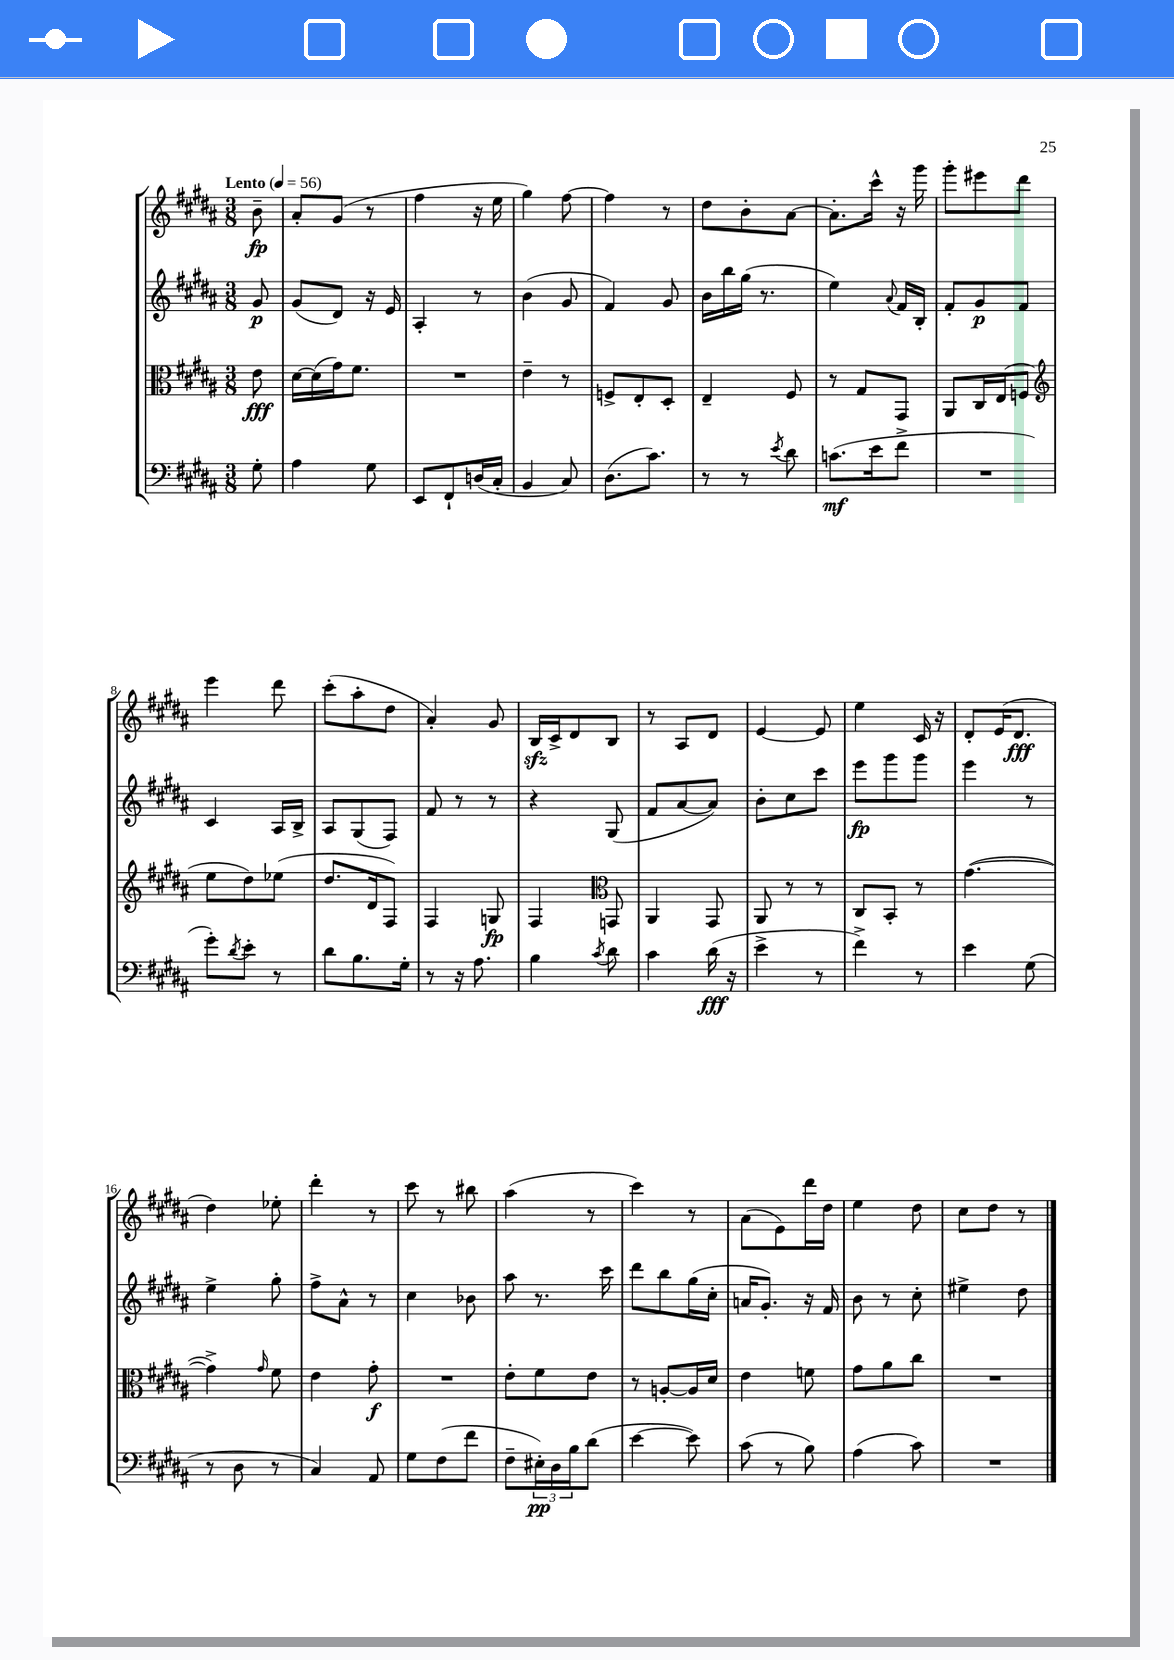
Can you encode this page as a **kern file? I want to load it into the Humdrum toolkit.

**kern	**dynam	**kern	**dynam	**kern	**dynam	**kern	**dynam
*part4	*part4	*part3	*part3	*part2	*part2	*part1	*part1
*staff4	*staff4	*staff3	*staff3	*staff2	*staff2	*staff1	*staff1
*clefF4	*	*clefC3	*	*clefG2	*	*clefG2	*
*k[f#c#g#d#a#]	*	*k[f#c#g#d#a#]	*	*k[f#c#g#d#a#]	*	*k[f#c#g#d#a#]	*
*M3/8	*	*M3/8	*	*M3/8	*	*M3/8	*
*MM56	*	*MM56	*	*MM56	*	*MM56	*
=	=	=	=	=	=	=	=
!	!	!	!	!	!	!LO:TX:a:B:t=Lento	!
8G#'\	.	8e\	fff	8g#/	p	8b~\	fp
=1	=1	=1	=1	=1	=1	=1	=1
4A#\	.	[16d#\LL	.	(8g#/L	.	8a#'/L	.
.	.	(16d#\]	.	.	.	.	.
.	.	16g#\J)	.	8d#/J)	.	(8g#/J	.
.	.	8.f#\J	.	.	.	.	.
8G#\	.	.	.	16r	.	8r	.
.	.	.	.	16e/	.	.	.
=2	=2	=2	=2	=2	=2	=2	=2
8EE/L	.	4.r	.	4A#'/	.	4ff#\	.
8FF#`/	.	.	.	.	.	.	.
(16Dn/L	.	.	.	8r	.	16r	.
16C#'/JJ	.	.	.	.	.	16ee\	.
=3	=3	=3	=3	=3	=3	=3	=3
4BB/	.	4e~\	.	(4b\	.	4gg#\)	.
8C#/)	.	8r	.	8g#/	.	[8ff#\	.
=4	=4	=4	=4	=4	=4	=4	=4
(8.D#\L	.	8Fn^/L	.	4f#/)	.	4ff#\]	.
.	.	8E'/	.	.	.	.	.
8.c#\J)	.	.	.	.	.	.	.
.	.	8D#'/J	.	8g#/	.	8r	.
=5	=5	=5	=5	=5	=5	=5	=5
8r	.	4E~/	.	16b\LL	.	8dd#\L	.
.	.	.	.	16bb\	.	.	.
8r	.	.	.	(16gg#\JJ	.	8b'\	.
.	.	.	.	8.r	.	.	.
8qe/	.	.	.	.	.	.	.
8d#\	.	8F#/	.	.	.	[8a#\J	.
=6	=6	=6	=6	=6	=6	=6	=6
(8.cn\L	mf	8r	.	4ee\)	.	8.a#'\L]	.
.	.	8G#/L	.	.	.	.	.
16e\k	.	.	.	.	.	16ccc#^^\Jk	.
.	.	.	.	8qqa#/	.	.	.
8f#^\J	.	8GG#/J	.	16f#/LL	.	16r	.
.	.	.	.	16B'/JJ	.	16ggg#\	.
=7	=7	=7	=7	=7	=7	=7	=7
4.r	.	8AA#/L	.	8f#'/L	.	8ggg#'\L	.
.	.	16C#/L	.	8g#/	p	8eee#X\	.
.	.	(16E/J	.	.	.	.	.
.	.	8Fn/J	.	8f#/J	.	8ddd#\J	.
!!LO:LB:g=z
=8	=8	=8	=8	=8	=8	=8	=8
*	*	*clefG2	*	*	*	*	*
8g#'\L)	.	8ee\L	.	4c#/	.	4eee\	.
8qd#/	.	.	.	.	.	.	.
8e'\J	.	8dd#\)	.	.	.	.	.
8r	.	(8ee-X\J	.	16A#/LL	.	8ddd#\	.
.	.	.	.	16B^/JJ	.	.	.
=9	=9	=9	=9	=9	=9	=9	=9
8d#\L	.	8.dd#/L	.	8A#/L	.	(8ccc#'\L	.
8.B\	.	.	.	(8G#/	.	8aa#'\	.
.	.	16d#/k	.	.	.	.	.
.	.	8F#/J)	.	8F#/J)	.	8dd#\J	.
16G#'\Jk	.	.	.	.	.	.	.
=10	=10	=10	=10	=10	=10	=10	=10
8r	.	4F#/	.	8f#/	.	4a#'/)	.
16r	.	.	.	8r	.	.	.
8.A#\	.	.	.	.	.	.	.
.	.	8Gn/	fp	8r	.	8g#/	.
=11	=11	=11	=11	=11	=11	=11	=11
4B\	.	4F#/	.	4r	.	16Bzz/LL	.
.	.	.	.	.	.	16c#^/J	.
.	.	.	.	.	.	8d#/	.
8qc#/	.	.	.	.	.	.	.
*	*	*clefC3	*	*	*	*	*
8d#\	.	8GGn/	.	(8G#/	.	8B/J	.
=12	=12	=12	=12	=12	=12	=12	=12
4c#\	.	4AA#/	.	8f#/L	.	8r	.
.	.	.	.	[8a#/	.	8A#/L	.
(16d#\	fff	8GG#/	.	8a#/J])	.	8d#/J	.
16r	.	.	.	.	.	.	.
=13	=13	=13	=13	=13	=13	=13	=13
4e^\	.	8AA#/	.	8b'\L	.	[4e/	.
.	.	8r	.	8cc#\	.	.	.
8r	.	8r	.	8ccc#\J	.	8e/]	.
=14	=14	=14	=14	=14	=14	=14	=14
4f#^\)	.	8C#/L	.	8eee\L	fp	4ee\	.
.	.	8BB'/J	.	8ggg#\	.	.	.
8r	.	8r	.	8ggg#\J	.	16c#/	.
.	.	.	.	.	.	16r	.
=15	=15	=15	=15	=15	=15	=15	=15
4e\	.	([4.g#\	.	4eee\	.	8d#'/L	.
.	.	.	.	.	.	(16e/K	.
.	.	.	.	.	.	8.d#/J	fff
(8G#\	.	.	.	8r	.	.	.
!!LO:LB:g=z
=16	=16	=16	=16	=16	=16	=16	=16
8r	.	4g#^\])	.	4ee^\	.	4dd#\)	.
8D#\	.	.	.	.	.	.	.
.	.	16qqg#/	.	.	.	.	.
8r	.	8f#\	.	8gg#'\	.	8ee-X'\	.
=17	=17	=17	=17	=17	=17	=17	=17
4C#/)	.	4e\	.	8ff#^\L	.	4ddd#'\	.
.	.	.	.	8a#^^\J	.	.	.
8AA#/	.	8g#'\	f	8r	.	8r	.
=18	=18	=18	=18	=18	=18	=18	=18
8G#\L	.	4.r	.	4cc#\	.	8ccc#\	.
(8F#\	.	.	.	.	.	8r	.
8f#\J	.	.	.	8b-X\	.	8bb#X\	.
=19	=19	=19	=19	=19	=19	=19	=19
8F#~\L	.	8e'\L	.	8aa#\	.	(4aa#\	.
24E#X'\L)	pp	8f#\	.	8.r	.	.	.
24D#\	.	.	.	.	.	.	.
24B\J	.	.	.	.	.	.	.
(8d#\J	.	8e\J	.	.	.	8r	.
.	.	.	.	16ccc#\	.	.	.
=20	=20	=20	=20	=20	=20	=20	=20
[4e\	.	8r	.	8ddd#\L	.	4ccc#\)	.
.	.	[8An'/L	.	8bb\	.	.	.
8e\])	.	16A/L]	.	(16gg#\L	.	8r	.
.	.	16d#/JJ	.	16cc#'\JJ	.	.	.
=21	=21	=21	=21	=21	=21	=21	=21
(8c#\	.	4e\	.	16an/KL	.	(8a#\L	.
.	.	.	.	8.g#'/J)	.	.	.
8r	.	.	.	.	.	8e\)	.
8B\)	.	8fn\	.	16r	.	16ddd#\L	.
.	.	.	.	16f#/	.	16dd#\JJ	.
=22	=22	=22	=22	=22	=22	=22	=22
(4A#\	.	8g#\L	.	8b\	.	4ee\	.
.	.	8a#\	.	8r	.	.	.
8c#\)	.	8cc#\J	.	8cc#'\	.	8dd#\	.
=23	=23	=23	=23	=23	=23	=23	=23
4.r	.	4.r	.	4ee#X^\	.	8cc#\L	.
.	.	.	.	.	.	8dd#\J	.
.	.	.	.	8dd#\	.	8r	.
==	==	==	==	==	==	==	==
*-	*-	*-	*-	*-	*-	*-	*-
